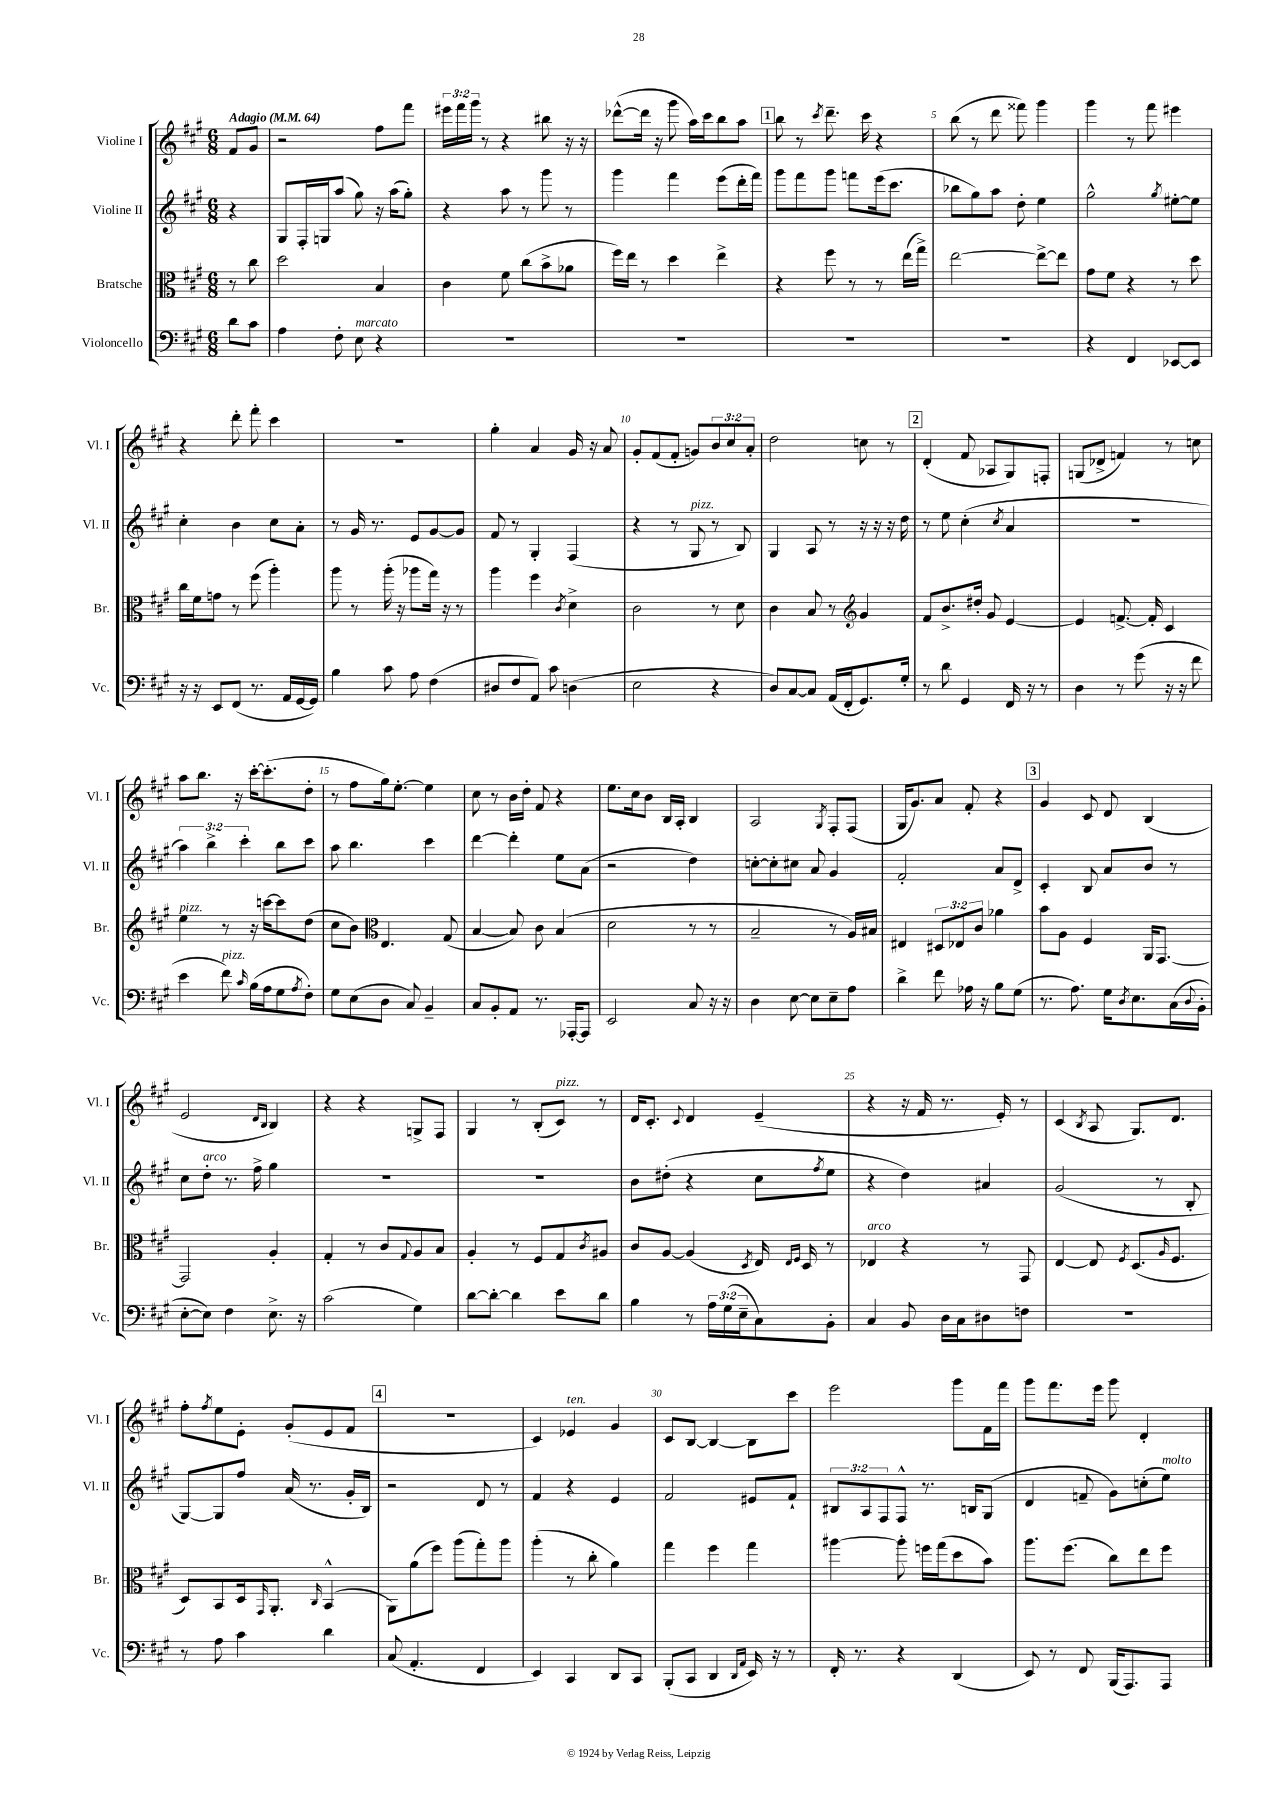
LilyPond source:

<<
\new StaffGroup <<
\new Staff = "s0" \with { instrumentName = "Violine I" shortInstrumentName = "Vl. I" } {
    \clef treble \key a \major \numericTimeSignature \time 6/8 \override Staff.TupletNumber.text = #tuplet-number::calc-fraction-text \partial 4 \tempo "Adagio" 4 = 64
    fis'8 gis'8 |
    r2 fis''8 fis'''8 |
    \tuplet 3/2 { eis'''16 fis'''16 gis'''16 } r8 r4 bis''8 r16 r16 |
    des'''8~-^( des'''16 r16 gis'''8 a''16) cis'''16 b''8 a''8 |
    \mark \markup { \box "1" } b''8 r8 \acciaccatura { cis'''8 } d'''8.-- cis'''16 r4 |
    b''8( r8 d'''8 fisis'''8) gis'''4 |
    gis'''4 r8 fis'''8 eis'''4 |
    r4 d'''8-. fis'''8-. cis'''4 |
    R2. |
    gis''4-. a'4 gis'16 r16 a'8 |
    gis'8-. fis'8( fis'8-. g'8) \tuplet 3/2 { b'8 cis''8 a'8-. } |
    d''2 c''8 r8 |
    \mark \markup { \box "2" } d'4-.( fis'8 aes8 gis8) f8-. |
    g8( des'8-> f'4) r8 c''8 |
    a''8 b''8. r16 cis'''16~-. cis'''8.-.( d''8-. |
    r8 fis''8 gis''16) e''8.~-. e''4 |
    cis''8 r8 b'16 d''16-. fis'8 r4 |
    e''8. cis''16 b'8 b16 a16-. b4 |
    a2 \acciaccatura { gis8 } fis8-. fis8( |
    gis16 gis'8.) a'8 fis'8-. r4 |
    \mark \markup { \box "3" } gis'4 cis'8 d'8 b4( |
    e'2 \grace { d'16 b16 } b4) |
    r4 r4 g8-> fis8 |
    gis4 r8 b8-.( cis'8^\markup { \italic "pizz." }) r8 |
    d'16 cis'8.-. \appoggiatura { cis'8 } d'4 e'4--( |
    r4 r16 fis'16 r8. e'16-.) r8 |
    cis'4( \acciaccatura { b8 } a8 gis8.) d'8. |
    fis''8-. \acciaccatura { fis''8 } e''8 e'8-. gis'8-.( e'8 fis'8 |
    \mark \markup { \box "4" } R2. |
    cis'4) ees'4^\markup { \italic "ten." } gis'4 |
    cis'8 b8~ b4~ b8 cis'''8 |
    e'''2 gis'''8 fis'16 fis'''16 |
    gis'''8 fis'''8. e'''16 gis'''8 d'4-. \bar "|." |
}
\new Staff = "s1" \with { instrumentName = "Violine II" shortInstrumentName = "Vl. II" } {
    \clef treble \key a \major \numericTimeSignature \time 6/8 \override Staff.TupletNumber.text = #tuplet-number::calc-fraction-text \partial 4
    r4 |
    gis8 fis16-. g16 a''8( gis''8) r16 a''16( gis''8-.) |
    r4 a''8 r8 gis'''8 r8 |
    gis'''4 fis'''4 e'''8( d'''16-. fis'''16) |
    \mark \markup { \box "1" } gis'''8 fis'''8 gis'''8 f'''8 e'''16( cis'''8. |
    bes''8 gis''8) a''8 d''8-. e''4 |
    gis''2-^ \acciaccatura { gis''8 } eis''8~-. eis''8 |
    cis''4-. b'4 cis''8 a'8-. |
    r8 gis'16 r8. e'8 gis'8~ gis'8 |
    fis'8 r8 gis4-. fis4( |
    r4 r8 gis8^\markup { \italic "pizz." } r8 b8) |
    gis4 a8 r8 r16 r16 r16 d''16 |
    \mark \markup { \box "2" } r8 e''8 cis''4-.( \acciaccatura { cis''8 } a'4 |
    R2. |
    \tuplet 3/2 { a''4) b''4-> cis'''4-. } b''8 cis'''8 |
    a''8 b''4. cis'''4 |
    d'''4~ d'''4-. e''8 a'8( |
    r2 d''4) |
    c''8~-. c''8-. cis''8 a'8 gis'4 |
    fis'2-. a'8 d'8-> |
    \mark \markup { \box "3" } cis'4-. b8 a'8 b'8 r8 |
    cis''8 d''8-.^\markup { \italic "arco" } r8. fis''16-> gis''4 |
    R2. |
    R2. |
    b'8 dis''8-.( r4 cis''8 \acciaccatura { fis''8 } e''8 |
    r4 d''4) ais'4 |
    gis'2( r8 b8-. |
    gis8~) gis8 fis''8 a'16( r8. gis'16-. b16) |
    \mark \markup { \box "4" } r2 d'8 r8 |
    fis'4 r4 e'4 |
    fis'2 eis'8 fis'8-! |
    \tuplet 3/2 { bis8 a8 fis8 } fis8-^ r8. b16 gis8( |
    d'4 f'8-- gis'8) c''8-.( e''8^\markup { \italic "molto" }) \bar "|." |
}
\new Staff = "s2" \with { instrumentName = "Bratsche" shortInstrumentName = "Br." } {
    \clef alto \key a \major \numericTimeSignature \time 6/8 \override Staff.TupletNumber.text = #tuplet-number::calc-fraction-text \partial 4
    r8 cis''8 |
    d''2 b4 |
    cis'4 fis'8 cis''8( b'8-> aes'8 |
    fis''16) e''16 r8 d''4 e''4-> |
    \mark \markup { \box "1" } r4 fis''8 r8 r8 e''16( gis''16->) |
    e''2~ e''8~-> e''8 |
    gis'8 fis'8 r4 r8 d''8 |
    cis''16 fis'16 g'8 r8 fis''8( a''4-.) |
    a''8 r8 a''16-.( r16 aes''8 gis''16) r16 r8 |
    a''4 fis''4 \acciaccatura { cis'8 } d'4-> |
    cis'2 r8 d'8 |
    cis'4 b8 r8 \clef treble gis'4 |
    \mark \markup { \box "2" } fis'8 b'8.-> dis''16-. gis'8 e'4~ |
    e'4 f'8.~-> f'16-. cis'4 |
    e''4^\markup { \italic "pizz." } r8 r16 c'''16~ c'''8 d''8( |
    cis''8 b'8) \clef alto e4. gis8( |
    b4~ b8) cis'8 b4( |
    d'2 r8 r8 |
    b2-- r8 a16) bis16 |
    eis4 \tuplet 3/2 { dis8 ees8 cis'8 } aes'4 |
    \mark \markup { \box "3" } b'8 a8 fis4 a,16 gis,8.~ |
    gis,2 a4-. |
    gis4-. r8 cis'8 \appoggiatura { gis8 } a8 b8 |
    a4-. r8 fis8 gis8 \acciaccatura { cis'8 } ais8 |
    cis'8 a8~ a4( \acciaccatura { d8 } e16) \grace { e16 fis16 } d16 r8 |
    ees4^\markup { \italic "arco" } r4 r8 gis,8 |
    e4~ e8 \acciaccatura { fis8 } d8.( \grace { a16 } fis8. |
    d8) b,8 d16 \grace { gis,16 } a,8.-. \grace { cis16 } b,4-^( |
    \mark \markup { \box "4" } a,8) a'8( fis''8) a''8( gis''8-.) a''8 |
    a''4-.( r8 cis''8-. a'4) |
    gis''4 fis''4 gis''4 |
    ais''4~ ais''8-. f''16 gis''16( d''8 b'8) |
    a''8. fis''8.( cis''8) e''8 fis''8 \bar "|." |
}
\new Staff = "s3" \with { instrumentName = "Violoncello" shortInstrumentName = "Vc." } {
    \clef bass \key a \major \numericTimeSignature \time 6/8 \override Staff.TupletNumber.text = #tuplet-number::calc-fraction-text \partial 4
    d'8 cis'8 |
    a4 fis8-. e8^\markup { \italic "marcato" } r4 |
    R2. |
    R2. |
    \mark \markup { \box "1" } R2. |
    R2. |
    r4 fis,4 ees,8~ ees,8 |
    r16 r16 e,8 fis,8( r8. a,16 gis,16~ gis,16) |
    b4 cis'8 a8 fis4( |
    dis8 fis8 a,8) cis'8 d4( |
    e2 r4 |
    d8) cis8~ cis8 a,16( fis,16-. gis,8.) gis16-. |
    \mark \markup { \box "2" } r8 d'8 gis,4 fis,16 r16 r8 |
    d4 r8 gis'8( r16 r16 fis'8 |
    e'4 fis'8^\markup { \italic "pizz." }) \grace { cis'16 } b16( a16 gis8 \acciaccatura { a8 } fis8-.) |
    gis8 e8( d8 cis8) b,4-- |
    cis8 b,8-. a,8 r8. aes,,16~-. aes,,8 |
    e,2 cis8 r16 r16 |
    d4 e8~ e8 e8-- a8 |
    d'4-> fis'8 aes16 r16 b8 gis8( |
    \mark \markup { \box "3" } r8. a8.) gis16 \acciaccatura { d8 } e8. cis16( \appoggiatura { d8 } b,16-. |
    e8~-. e8) fis4 e8.-> r16 |
    cis'2( gis4) |
    d'8~ d'8~-. d'4 e'8 d'8 |
    b4 r8 \tuplet 3/2 { a16 gis16( e16-- } cis8) b,8-. |
    cis4 b,8 d16 cis16 dis8 f8 |
    R2. |
    r8 a8 cis'4 d'4 |
    \mark \markup { \box "4" } cis8( a,4.-. fis,4 |
    e,4) cis,4 d,8 cis,8 |
    b,,8-.( cis,8 d,4 \grace { d,16 a,16 } e,16) r16 r8 |
    fis,16-. r8. r4 d,4( |
    e,8) r8 fis,8 b,,16( a,,8.) a,,8 \bar "|." |
}
>>
>>
\layout { \context { \Score \override BarNumber.break-visibility = ##(#f #t #t) barNumberVisibility = #(every-nth-bar-number-visible 5) } }
